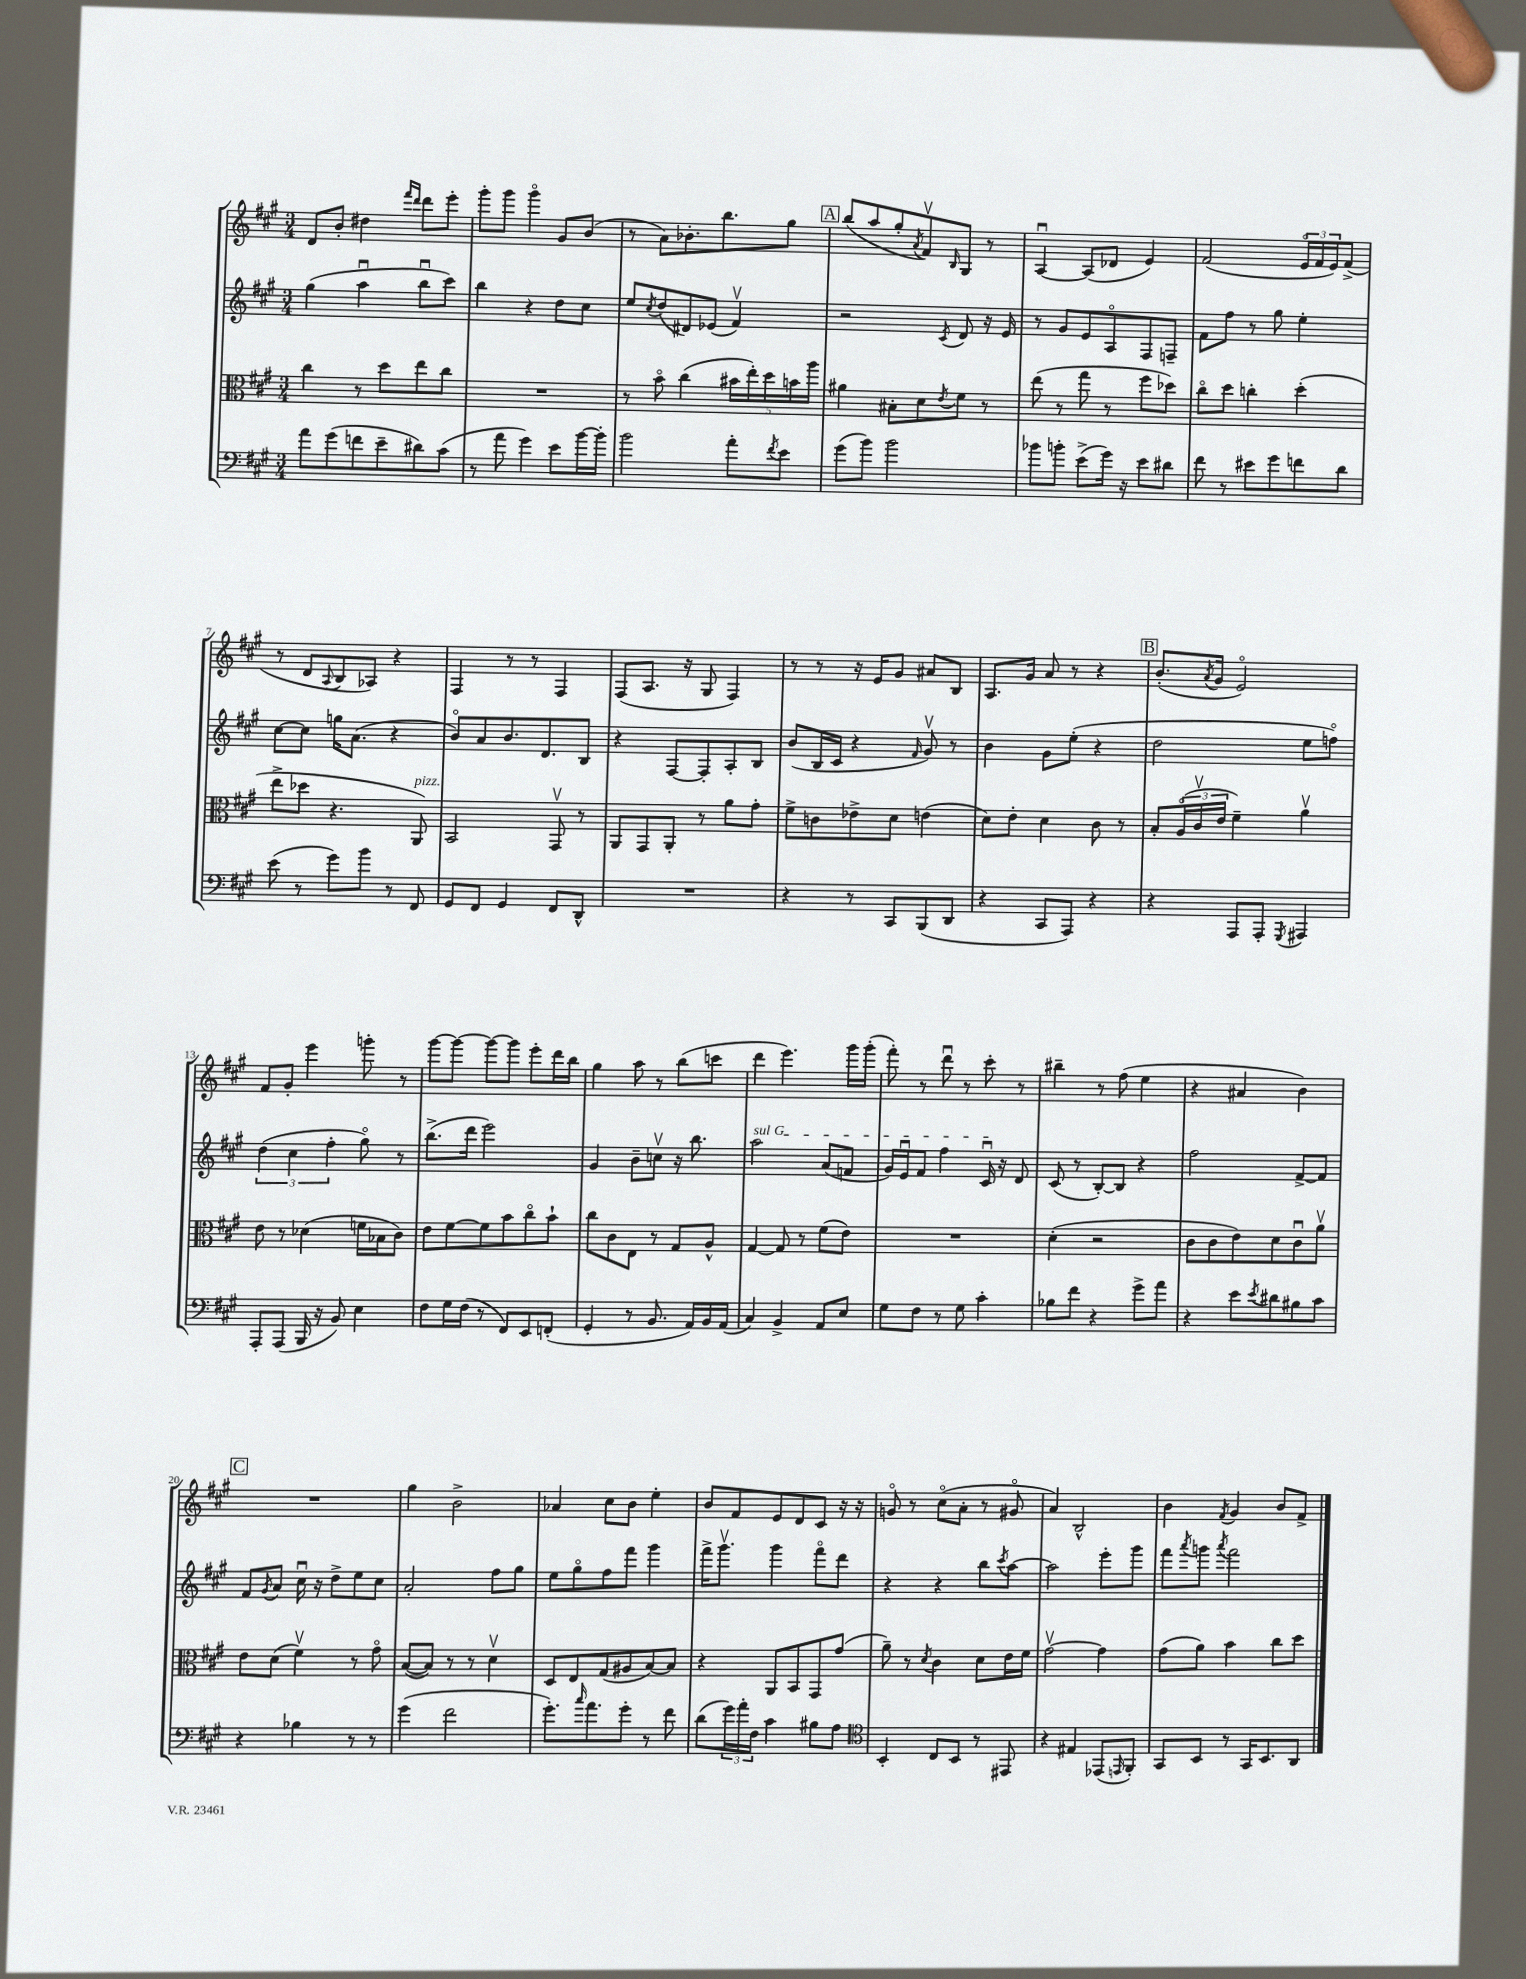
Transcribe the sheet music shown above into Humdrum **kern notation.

**kern	**kern	**kern	**kern
*staff4	*staff3	*staff2	*staff1
*clefF4	*clefC3	*clefG2	*clefG2
*k[f#c#g#]	*k[f#c#g#]	*k[f#c#g#]	*k[f#c#g#]
*M3/4	*M3/4	*M3/4	*M3/4
8a	4cc#	(4gg#	8d
(8g#	.	.	8b'
8f	8r	4aau	4dd#
8e~	8dd	.	.
.	.	.	16qqfff#
.	.	.	16qqddd
8d#)	8ee	8bbu	8ddd
(8c#	8cc#	8ccc#)	8eee'
=	=	=	=
8r	2.r	4bb	8ggg#'
8a	.	.	8ggg#
4g#)	.	4r	4ggg#o
8e	.	8dd	8g#
[16b	.	8cc#	(8b
16b']	.	.	.
=	=	=	=
2b	8r	8ee	8r
.	.	8qcc#	.
.	8bo	(8dd	8a)
.	(4cc#	8d#)	8.b-'
.	.	(8e-	.
.	.	.	8.bb
8a'	20b#	4f#v)	.
.	20ee')	.	.
.	20dd	.	.
8qf#	.	.	.
8e	.	.	8gg#
.	20b	.	.
.	20aa	.	.
=	=	=	=
(8g#	4a#	2r	(8bb
8b)	.	.	8aa
2b	8B#'	.	8gg#'
.	.	.	8qa
.	8d	.	8f#v)
.	8qe	8qc#	16qqB
.	8f#	8d	8G#
.	8r	16r	8r
.	.	16e	.
=	=	=	=
8b-	(8ee	8r	[4Au
8b'	8r	8g#	.
(8e^	8gg#	8e	(8A]
16g#)	8r	8Ao	8d-
16r	.	.	.
8e	8ff#	8F#	4e)
8d#	8dd-)	8F~	.
=	=	=	=
8f#	8cc#o	8f#	(2f#
8r	8dd	8ff#	.
8e#	4cc'	8r	.
8g#	.	8gg#	.
8f	(4dd'	4ee'	24eo
.	.	.	24f#
.	.	.	24e)
8d	.	.	(8f#^
=	=	=	=
(8e	8ee^	[8cc#	8r
8r	8dd-	8cc#]	8d
.	.	.	8qqA
8g#)	4.r	16gg	8B
.	.	(8.a	.
8b	.	.	8A-)
8r	.	4r	4r
8FF#	8AA)	.	.
=	=	=	=
8GG#	2BB	8bo)	4F#
8FF#	.	8a	.
4GG#	.	8.b	8r
.	.	.	8r
.	.	8.d	.
8FF#	8GG#v	.	4F#
8DD^^	8r	8B	.
=	=	=	=
2.r	8AA	4r	(8F#
.	8GG#	.	8.A
.	8AA'	[8F#	.
.	.	.	16r
.	8r	8F#']	8G#
.	8a	8A'	4F#)
.	8g#'	8B	.
=	=	=	=
4r	8f#^	(8b	8r
.	8c	16B	8r
.	.	16c#	.
8r	8e-^	4r	16r
.	.	.	16e
8CC#	8d	.	8g#
.	.	16qqf#	.
(8BBB	(4e	8g#v)	8a#
8DD	.	8r	8B
=	=	=	=
4r	8d)	4b	8.A
.	8e'	.	.
.	.	.	16g#
8CC#	4d	8g#	8a
8AAA)	.	(8ee'	8r
4r	8c#	4r	4r
.	8r	.	.
=	=	=	=
4r	8B'	2dd	(8.b'
.	(24Ao	.	.
.	24c#v	.	.
.	.	.	8qa
.	.	.	16g#
.	24e	.	.
8AAA	4f#~)	.	2eo)
8AAA'	.	.	.
8qGGG#	.	.	.
4AAA#	4av	8ee	.
.	.	8ffo)	.
=	=	=	=
8AAA'	8e	(6dd	8f#
(8AAA	8r	.	8g#'
.	.	6cc#	.
16BBB	(4d-	.	4eee
16r	.	.	.
.	.	6ff#'	.
8BB)	.	.	.
4E	16f	8gg#o)	8ggg'
.	16B-	.	.
.	8c#)	8r	8r
=	=	=	=
8F#	8e	(8.bb^	[8ggg#
16G#	[8f#	.	8ggg#_
(16F#	.	16ddd	.
8r	8f#]	2eee)	8ggg#_
8FF#)	8b	.	8ggg#]
8EE	8cc#o	.	8eee'
(8FF'	8b`	.	16ddd
.	.	.	16bb
=	=	=	=
4GG#'	8cc#	4g#	4gg#
.	8c#	.	.
8r	8E	8b~	8aa
8.BB	8r	8ccv	8r
.	8G#	16r	(8bb
16AA)	.	8.bb	.
16BB	8A^^	.	8ccc
(16AA	.	.	.
=	=	=	=
4C#)	[4G#	2aa	4ddd
4BB^	8G#]	.	4.eee)
.	8r	.	.
8AA	(8f#	(8a	.
8E	8e)	8f	16ggg#
.	.	.	(16ggg#'
=	=	=	=
8G#	2.r	16g#)	8fff#')
.	.	16eu	.
8F#	.	8f#	8r
8r	.	4ff#	8dddu
8G#	.	.	8r
4c#'	.	16c#u	8ccc#'
.	.	16r	.
.	.	8d	8r
=	=	=	=
8B-	(4d'	(8c#	4bb#~
8f#	.	8r	.
4r	2r	[8B')	8r
.	.	8B]	(8ff#
8g#^	.	4r	4ee
8a	.	.	.
=	=	=	=
4r	8c#	2ff#	4r
.	8c#	.	.
8e	8e)	.	4a#
8qe	.	.	.
8d#	8d	.	.
8B#	8c#u	[8f#^	4b)
8c#	8av	8f#]	.
=	=	=	=
4r	8e	8f#	2.r
.	.	8qg#	.
.	(8d	8a	.
4B-	4f#v)	16cc#u	.
.	.	16r	.
.	.	8dd^	.
8r	8r	8ee	.
8r	8g#o	8cc#	.
=	=	=	=
(4g#	([8B	2a'	4gg#
.	8B])	.	.
2f#	8r	.	2b^
.	8r	.	.
.	4dv	8ff#	.
.	.	8gg#	.
=	=	=	=
8.g#')	8D	8ee	4a-
.	8E	8gg#o	.
16qqcc#	.	.	.
8.a	.	.	.
.	(8G#	8ff#	8cc#
8g#'	8A#	8fff#	8b
8r	[8B)	4ggg#	4ee'
8f#	8B]	.	.
=	=	=	=
(8d	4r	16fff#^	8b
.	.	8.ggg#v	.
24g#)	.	.	8f#
24a'	.	.	.
24F#	.	.	.
4c#	8AA	4ggg#	8e
.	8BB	.	8d
8B#	8GG#	8fff#o	8c#
8A	(8g#	8ddd	16r
.	.	.	16r
=	=	=	=
*clefC4	*	*	*
4BB'	8a~)	4r	8go
.	8r	.	8r
.	8qd	.	.
8C#	4c#	4r	(8cc#o
8BB	.	.	8a'
8r	8d	8bb	8r
.	.	8qccc#	.
8EE#	16e	[8aa	8g#o
.	16f#	.	.
=	=	=	=
4r	[2g#v	2aa]	4a)
4E#	.	.	2B^^
(8EE-	4g#]	8eee'	.
16qqEE	.	.	.
8FF#')	.	8ggg#	.
=	=	=	=
8GG#	(8g#	8fff#	4b
.	.	8qaaa	.
8BB	8a)	8ggg	.
.	.	8qaaa	8qf#
8r	4b	2fff#	4g#
16GG#	.	.	.
8.BB	.	.	.
.	8cc#	.	8b
8AA	8dd	.	8f#^
==	==	==	==
*-	*-	*-	*-
